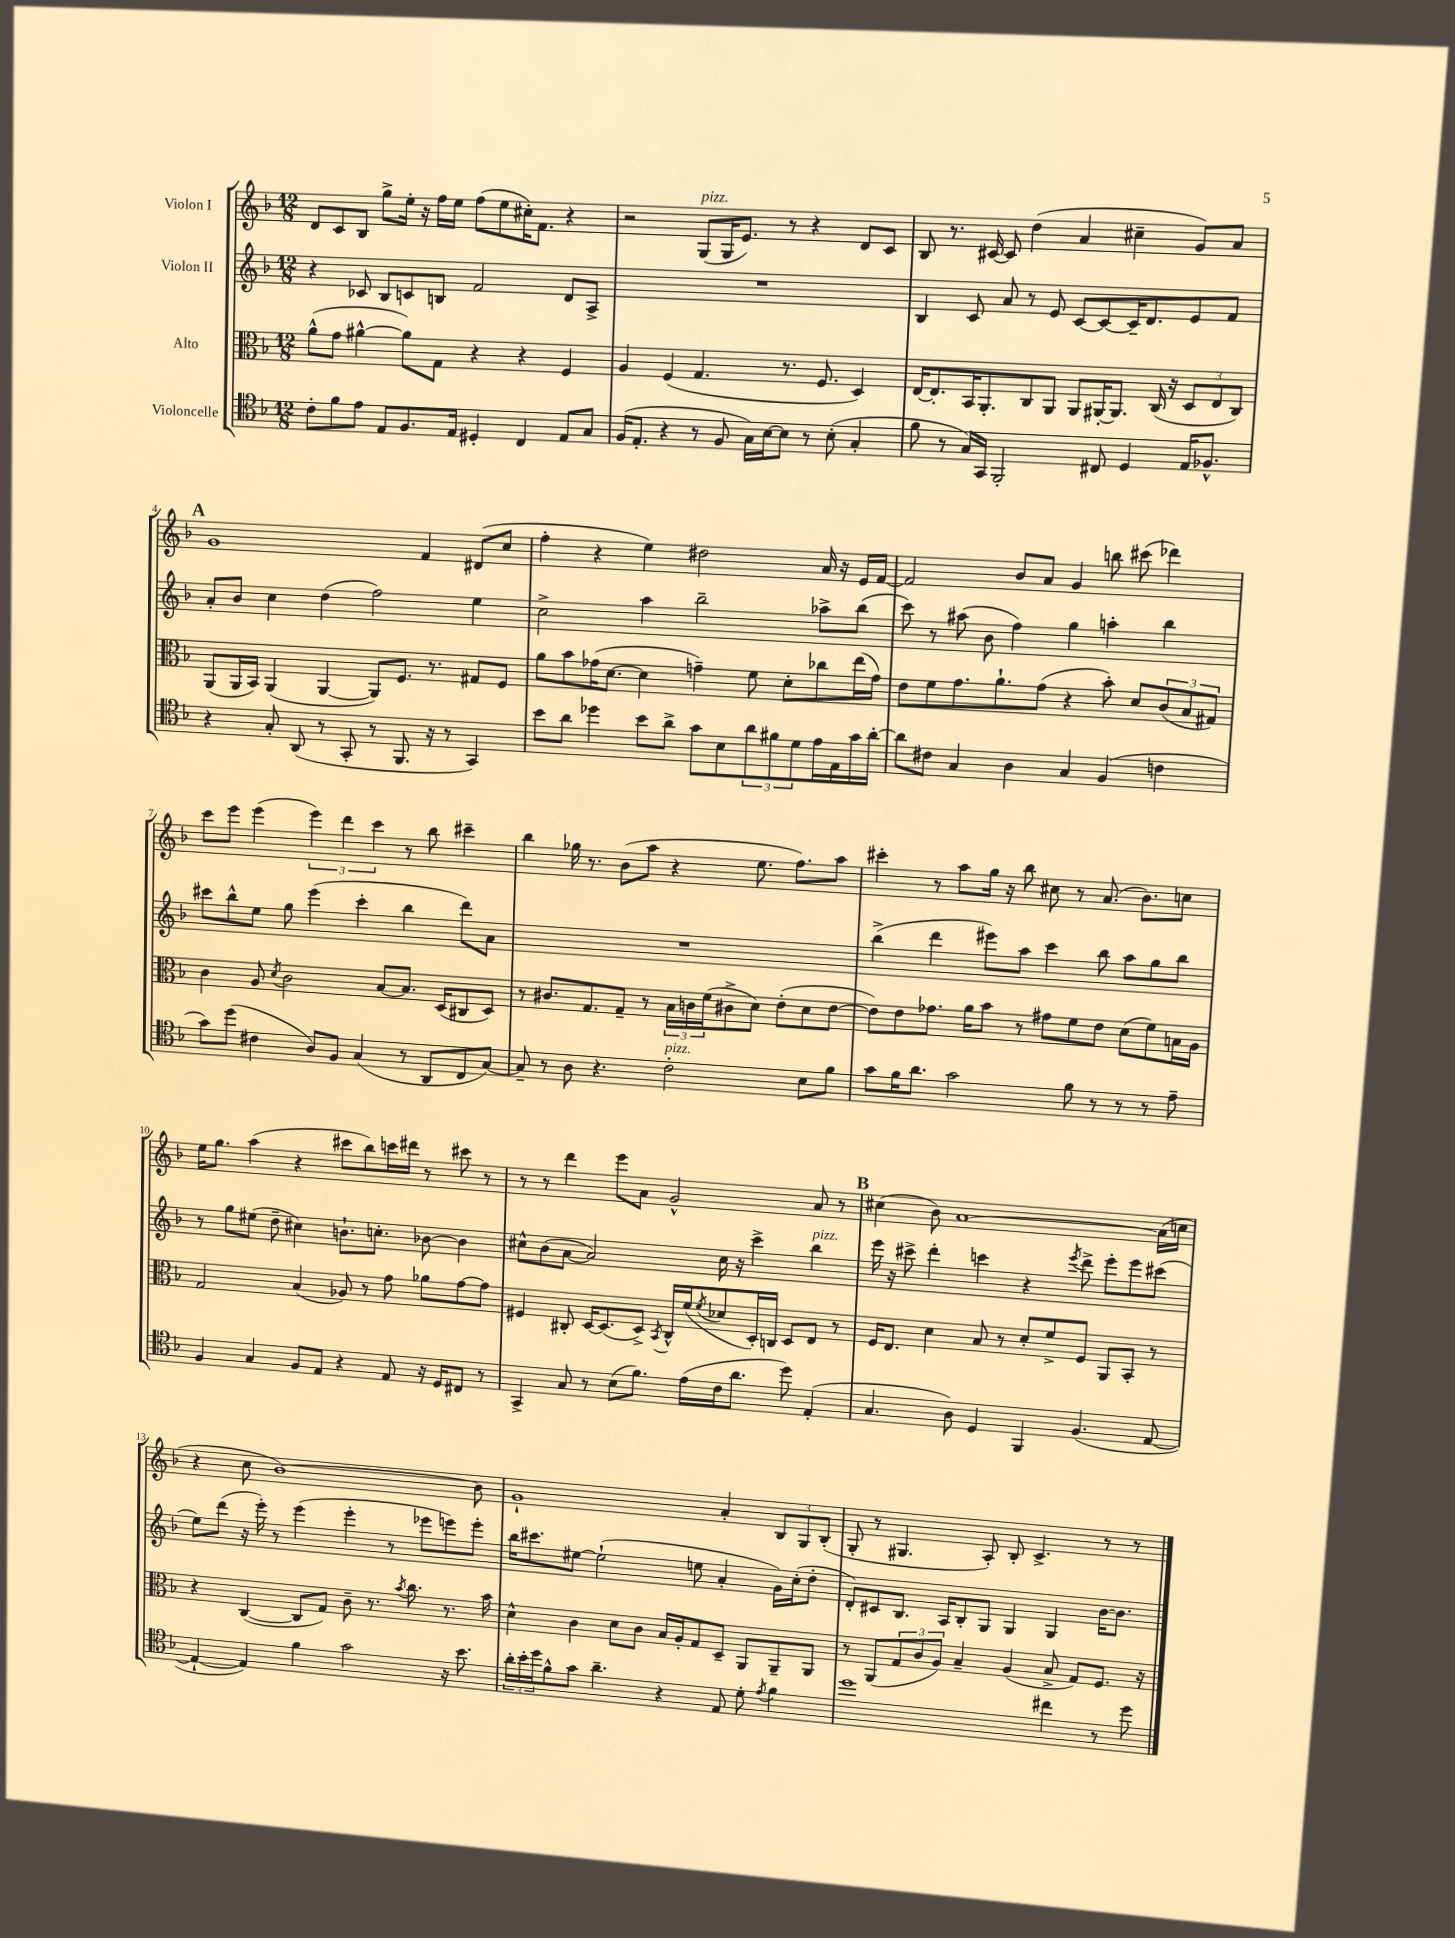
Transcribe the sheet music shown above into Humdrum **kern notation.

**kern	**kern	**kern	**kern
*staff4	*staff3	*staff2	*staff1
*clefC4	*clefC3	*clefG2	*clefG2
*k[b-]	*k[b-]	*k[b-]	*k[b-]
*M12/8	*M12/8	*M12/8	*M12/8
8c'	(8a^^	4r	8d
8f	8g	.	8c
8e	[4a#^^	8c-	8B-
8E	.	8B-	8gg^
8.F	8a#])	8c	16ee'
.	.	.	16r
.	8G	8B	16ff
16E	.	.	16ee
4D#'	4r	2f	(8ff
.	.	.	8ee
4C	4r	.	16cc#')
.	.	.	8.f
8E	4F	8d	4r
8G	.	8A^	.
=	=	=	=
(16F	4A	1.r	2r
8.E'	.	.	.
4r	(4F	.	.
8r	4.G	.	(8G
8F	.	.	16G
.	.	.	8.e)
16G)	.	.	.
[16B-	.	.	.
8B-]	8.r	.	8r
8r	.	.	4r
.	8.F	.	.
(8B-'	.	.	.
4G'	4D)	.	8d
.	.	.	8c
=	=	=	=
8f	[16E	4B-	8B-
.	8.E']	.	.
8r	.	.	8.r
16G)	16BB-	8c	.
16GG	8.AA'	.	[16c#
2FF'	.	8a	8c#]
.	8C	8r	(4dd
.	8AA	8e	.
.	8AA	[8c	4a
8C#	[16AA#'	8c_	.
.	8.AA#]	.	.
4D	.	16c~]	4cc#~
.	.	8.d	.
.	(16C	.	.
.	16r	.	.
16E	12D	8e	8g)
8.F-^^	.	.	.
.	12E	.	.
.	.	8f	8a
.	12C)	.	.
=	=	=	=
4r	(8AA	8a'	1g
.	16AA	8b-	.
.	16BB-)	.	.
8G'	(4AA	4cc	.
(8AA	.	.	.
8r	[4AA	(4dd	.
8GG'	.	.	.
8r	8AA])	2ff)	.
8.FF	8.F	.	.
.	.	.	4f
16r	8.r	.	.
8r	.	.	.
4GG)	8G#	4ee	(8d#
.	8F	.	8cc
=	=	=	=
8b-	8a	2cc^	4ff'
8a	8b-	.	.
4dd-	(16g-	.	4r
.	[8.d	.	.
8b-	4d]	4aa	4ee)
8a^	.	.	.
8g	4g~)	2bb-~	2dd#
8B-	.	.	.
12a	8f	.	.
12f#	.	.	.
.	8d'	.	.
12d	.	.	.
16e	8cc-	8aa-^	16a
16E	.	.	16r
16g	(16ee	(8bb-	16e
[16a'	16g)	.	[16f
=	=	=	=
8a]	8e	8ccc)	2f]
8c#	8f	8r	.
4G	8.g	(8aa#	.
.	.	8b-	.
.	8.a`	.	.
4A	.	4ff)	8b-
.	(8g	.	8a
4G	4r	4gg	4g
(4F	8b-')	4aa'	8bb
.	8d	.	(8ccc#
4c	(12c	4bb-	4ddd-)
.	12B-	.	.
.	12G#)	.	.
=	=	=	=
8g)	4c	8ccc#	8ccc
(8dd	.	8bb-^^	8eee
4c#	8A	8ee	(4eee
.	8qd	.	.
.	2c	8gg	.
8A)	.	(4eee	6eee)
8F	.	.	.
.	.	.	6ddd
(4G	.	4ccc#'	.
.	.	.	6ccc
.	[8B-	.	.
8r	8.B-]	4bb-	8r
8AA	.	.	8bb-
.	(16D	.	.
8C	8C#	8ddd)	4ccc#~
[8G)	8D)	8a	.
=	=	=	=
8G~]	8r	1.r	4bb-
8r	8.c#	.	.
8A	.	.	16gg-
.	8.G	.	8.r
4.r	.	.	.
.	8G~	.	(8b-
.	8r	.	8aa
2c'	24B-	.	4r
.	24c	.	.
.	(24f	.	.
.	8c#^	.	.
.	8d)	.	8.ee
.	(8e'	.	.
.	.	.	8.ff)
8B-	8d	.	.
8f	[8e	.	8aa
=	=	=	=
8g	8e])	(4bb-^	4ccc#'
16f	8e	.	.
8.a	.	.	.
.	8.g-	4ddd	8r
2g	.	.	8aa
.	16a	.	.
.	8b-	8eee#)	16gg
.	.	.	16r
.	8r	8aa	8bb-
.	8g#	4ccc	8cc#
8f	8f	.	8r
8r	8e	8bb-	(8.a
8r	(8d	8aa	.
.	.	.	8.b-)
8r	8f)	8gg	.
8e~	16B	8bb-	8cc
.	16A	.	.
=	=	=	=
4F	2G	8r	16ee
.	.	.	8.gg
.	.	8gg	.
4G	.	(8ee#	(4aa
.	.	8dd~	.
8F	(4B-	4cc#)	4r
8E	.	.	.
4r	8A-)	8.b`	8ccc#
.	8r	.	8bb-)
.	.	8.cc'	.
8E	8g	.	16ccc
.	.	.	16ddd#
16r	8a-	[8b-	8r
16D	.	.	.
8C#	[8g	4b-]	8ccc#
8r	8g]	.	8r
=	=	=	=
4GG^	4F#	8cc#^^	8r
.	.	(8b-	8r
8G	8C#'	[8a	4ddd
8r	[16D	2a])	.
.	(8.D]	.	.
(8B-	.	.	8eee
8.f)	8D^)	.	8a
.	8qBB-	.	.
.	16C#^^	.	2g^^
(16e	(16f	.	.
.	8qf	.	.
16c	8d-	16cc#	.
8.a	.	16r	.
.	16D')	4ccc^	.
.	16C	.	.
8dd)	8D	.	.
(4E'	8E	4bb-	8a
.	8r	.	8r
=	=	=	=
4.G	16F	16eee	(4cc#
.	8.E	16r	.
.	.	8ccc#^	.
.	4d	4ddd'	8b-)
8A)	.	.	[1a
4D	8B-	4ccc	.
.	8r	.	.
4FF	8d'	4r	.
.	8f^	.	.
.	.	8qeee	.
(4.F	8F	8ddd^	.
.	8AA	8eee'	.
.	8BB-'	8eee	.
[8E	8r	(8ccc#	(16a]
.	.	.	16cc
=	=	=	=
4E`_	4r	8ee)	4r
.	.	(8ddd	.
4E])	([4C	16r	8cc
.	.	16eee')	.
.	.	8r	[1b-)
4f	8C]	(4eee	.
.	8G)	.	.
2g	8c~	4eee'	.
.	8.r	.	.
.	.	8r	.
.	8qb-	.	.
.	8.cc	.	.
.	.	8eee-	.
16r	8.r	8eee)	.
8.b-	.	.	.
.	.	8eee'	8b-]
.	16b-	.	.
=	=	=	=
24a'	4d^^	16bb-	1g`
24b-'	.	.	.
.	.	8.ccc#	.
24dd	.	.	.
8f^^	.	.	.
8g	4c	[8ee#	.
4.a~	.	(2ee#`]	.
.	8d	.	.
.	8c	.	.
4r	16B-	.	.
.	16A'	.	.
.	8G	8ee	.
8E	8D~	4a'	4a'
8d'	8AA	.	.
8qe	.	.	.
4f	8AA~	16g)	12B-
.	.	(16cc'	.
.	.	.	12G
.	8AA	8dd'	.
.	.	.	(12B-'
=	=	=	=
1dd	8r	8d')	8G'
.	(8AA	8c#	8r
.	12G	8.B-	4.G#
.	12c	.	.
.	12A)	.	.
.	.	16A	.
.	4B-~	8B-'	.
.	.	8G	8A')
.	(4A	4G	8B-'
.	.	.	4.c^
4cc#	8B-^	4G	.
.	8G)	.	.
8r	8.F	[16b-	8r
.	.	8.b-]	.
8dd	.	.	8r
.	16r	.	.
==	==	==	==
*-	*-	*-	*-
